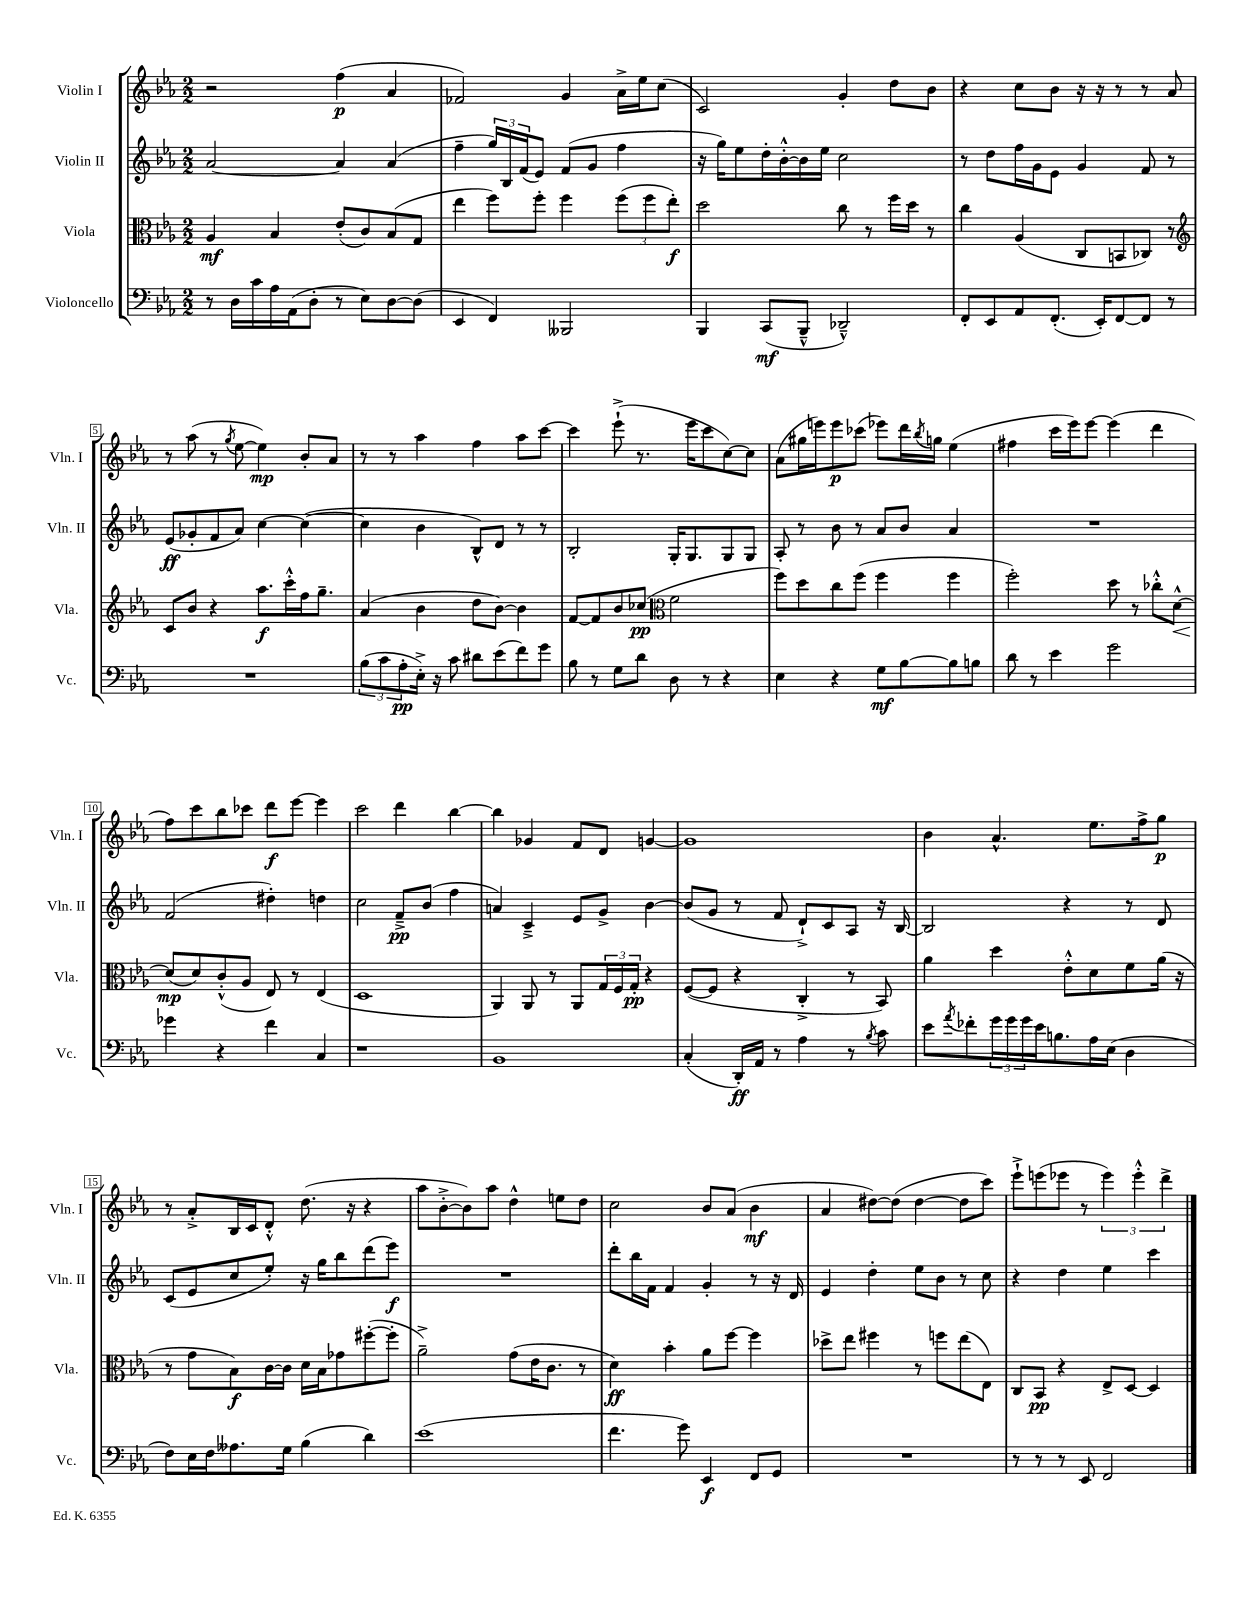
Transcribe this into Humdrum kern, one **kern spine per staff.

**kern	**kern	**kern	**kern
*staff4	*staff3	*staff2	*staff1
*clefF4	*clefC3	*clefG2	*clefG2
*k[b-e-a-]	*k[b-e-a-]	*k[b-e-a-]	*k[b-e-a-]
*M2/2	*M2/2	*M2/2	*M2/2
8r	4A-	[2a-	2r
16D	.	.	.
16c	.	.	.
16A-	4B-	.	.
(16AA-	.	.	.
8D'	.	.	.
8r	(8e-'	4a-]	(4ff
8E-)	8c)	.	.
[8D	(8B-	(4a-	4a-
(8D]	8G	.	.
=	=	=	=
4EE-	4ee-	4ff~	2f-)
4FF)	8ff)	24gg)	.
.	.	24B-	.
.	.	(24f	.
.	8ff'	8e-)	.
2BBB--	4ff	(8f	4g
.	.	8g	.
.	(12ff	4ff	16a-^
.	.	.	16ee-
.	12ff	.	.
.	.	.	(8cc
.	12ee-')	.	.
=	=	=	=
4BBB-	2dd	16r	2c)
.	.	16gg)	.
.	.	8ee-	.
(8CC	.	16dd'	.
.	.	[16b-'^^	.
8BBB-~^^	.	16b-]	.
.	.	16ee-	.
2DD-~^^)	8cc	2cc	4g'
.	8r	.	.
.	16ff	.	8dd
.	16dd	.	.
.	8r	.	8b-
=	=	=	=
8FF'	4cc	8r	4r
8EE-	.	8dd	.
8AA-	(4A-	16ff	8cc
.	.	16g	.
(8.FF'	.	8e-	8b-
.	8C	4g	16r
16EE-')	.	.	16r
[8FF	8BB	.	8r
8FF]	8C-)	8f	8r
8r	8r	8r	8a-
=	=	=	=
*	*clefG2	*	*
1r	8c	(8e-	8r
.	8b-	8g-'	(8aa-
.	4r	8f	8r
.	.	.	8qgg
.	.	8a-)	[8ee-
.	8.aa-	[4cc	4ee-])
.	16ccc'^^	.	.
.	16ff	(4cc_	8b-'
.	8.gg~	.	.
.	.	.	8a-
=	=	=	=
(12B-	(4a-	4cc]	8r
12c	.	.	.
.	.	.	8r
12A-'	.	.	.
16E-'^)	4b-	4b-	4aa-
16r	.	.	.
8c	.	.	.
8d#	8dd	8B-^^)	4ff
(8e-	[8b-)	8d	.
8f)	4b-]	8r	8aa-
8g	.	8r	[8ccc
=	=	=	=
8B-	[8f	2B-'	4ccc]
8r	8f]	.	.
8G	8b-	.	(8eee-`^
8d	(8cc-	.	8.r
*	*clefC3	*	*
8D	2f	16G'	.
.	.	8.G	16eee-
8r	.	.	8ccc
4r	.	8G	[8cc)
.	.	8G	8cc]
=	=	=	=
4E-	8ff)	8A-'	(8a-
.	8dd	8r	16gg#
.	.	.	16eee)
4r	8cc	8b-	8eee
.	(8ff	8r	(8ccc-
8G	4ff	8a-	8eee-)
[8B-	.	8b-	16ddd
.	.	.	8qbb-
.	.	.	16gg
8B-]	4ff	4a-	(4ee-
8B	.	.	.
=	=	=	=
8d	2ff')	1r	4ff#
8r	.	.	.
4e-	.	.	16ccc
.	.	.	16eee-)
.	.	.	[8eee-
2g	8dd	.	(4eee-]
.	8r	.	.
.	8cc-'^^	.	4ddd
.	[8d^^	.	.
=	=	=	=
4g-	(8d]	(2f	8ff)
.	8d)	.	8ccc
4r	(8c'^^	.	8bb-
.	8A-	.	8ccc-
4f	8E-)	4dd#')	8ddd
.	8r	.	[8eee-
4C	(4E-	4dd	4eee-]
=	=	=	=
1r	1D	2cc	2ccc
.	.	8f~^	4ddd
.	.	(8b-	.
.	.	4ff	[4bb-
=	=	=	=
1BB-	4AA-)	4a)	4bb-]
.	8AA-	4c~^	4g-
.	8r	.	.
.	8AA-	8e-	8f
.	24G	8g^	8d
.	24F	.	.
.	24G'	.	.
.	4r	[4b-	[4g
=	=	=	=
(4C'	([8F	(8b-]	1g]
.	8F]	8g	.
16DD')	4r	8r	.
16AA-	.	.	.
8r	.	8f	.
4A-	4C'^	8d`^)	.
.	.	8c	.
8r	8r	8A-	.
8qB-	.	.	.
8c	8BB-)	16r	.
.	.	[16B-	.
=	=	=	=
8e-	4a-	2B-]	4b-
8qa-	.	.	.
8f-'	.	.	.
24g	4dd	.	4.a-^^
24g	.	.	.
24g	.	.	.
16e-	.	.	.
8.B	.	.	.
.	8e-'^^	4r	.
16A-	8d	.	8.ee-
(16E-	.	.	.
4D	8f	8r	.
.	.	.	16ff^
.	(16a-	8d	8gg
.	16r	.	.
=	=	=	=
8F)	8r	(8c	8r
16E-	8g	8e-	8a-'^
16F	.	.	.
8.A--	8B-)	8cc	16B-
.	.	.	16c
.	[16c	8ee-')	8d'^^
16G	16c]	.	.
(4B-	16d	16r	(8.dd
.	16B-	16gg	.
.	8g-	8bb-	.
.	.	.	16r
4d)	([8ff#'	(8ddd	4r
.	8ff#']	8eee-)	.
=	=	=	=
(1e-	2a-~^)	1r	8aa-
.	.	.	[8b-'^
.	.	.	8b-])
.	.	.	8aa-
.	(8g	.	4dd^^
.	16e-	.	.
.	8.c	.	.
.	.	.	8ee
.	8r	.	8dd
=	=	=	=
4.f	4d)	8ddd'	2cc
.	.	16bb-	.
.	.	16f	.
.	4b-'	4f	.
8g)	.	.	.
4EE-	8a-	4g'	8b-
.	[8ff	.	(8a-
8FF	4ff]	8r	4b-
8GG	.	16r	.
.	.	16d	.
=	=	=	=
1r	8dd-^	4e-	4a-
.	8ee-	.	.
.	4ff#	4dd'	[8dd#)
.	.	.	(8dd#]
.	8r	8ee-	[4dd#
.	8ff	8b-	.
.	(8ee-	8r	8dd#]
.	8E-)	8cc	8ccc)
=	=	=	=
8r	8C	4r	8eee-`^
8r	8BB-	.	(8eee
8r	4r	4dd	8eee-
8EE-	.	.	8r
2FF	8E-^	4ee-	6eee-)
.	[8D	.	.
.	.	.	6eee-'^^
.	4D]	4ccc	.
.	.	.	6ddd^
==	==	==	==
*-	*-	*-	*-
